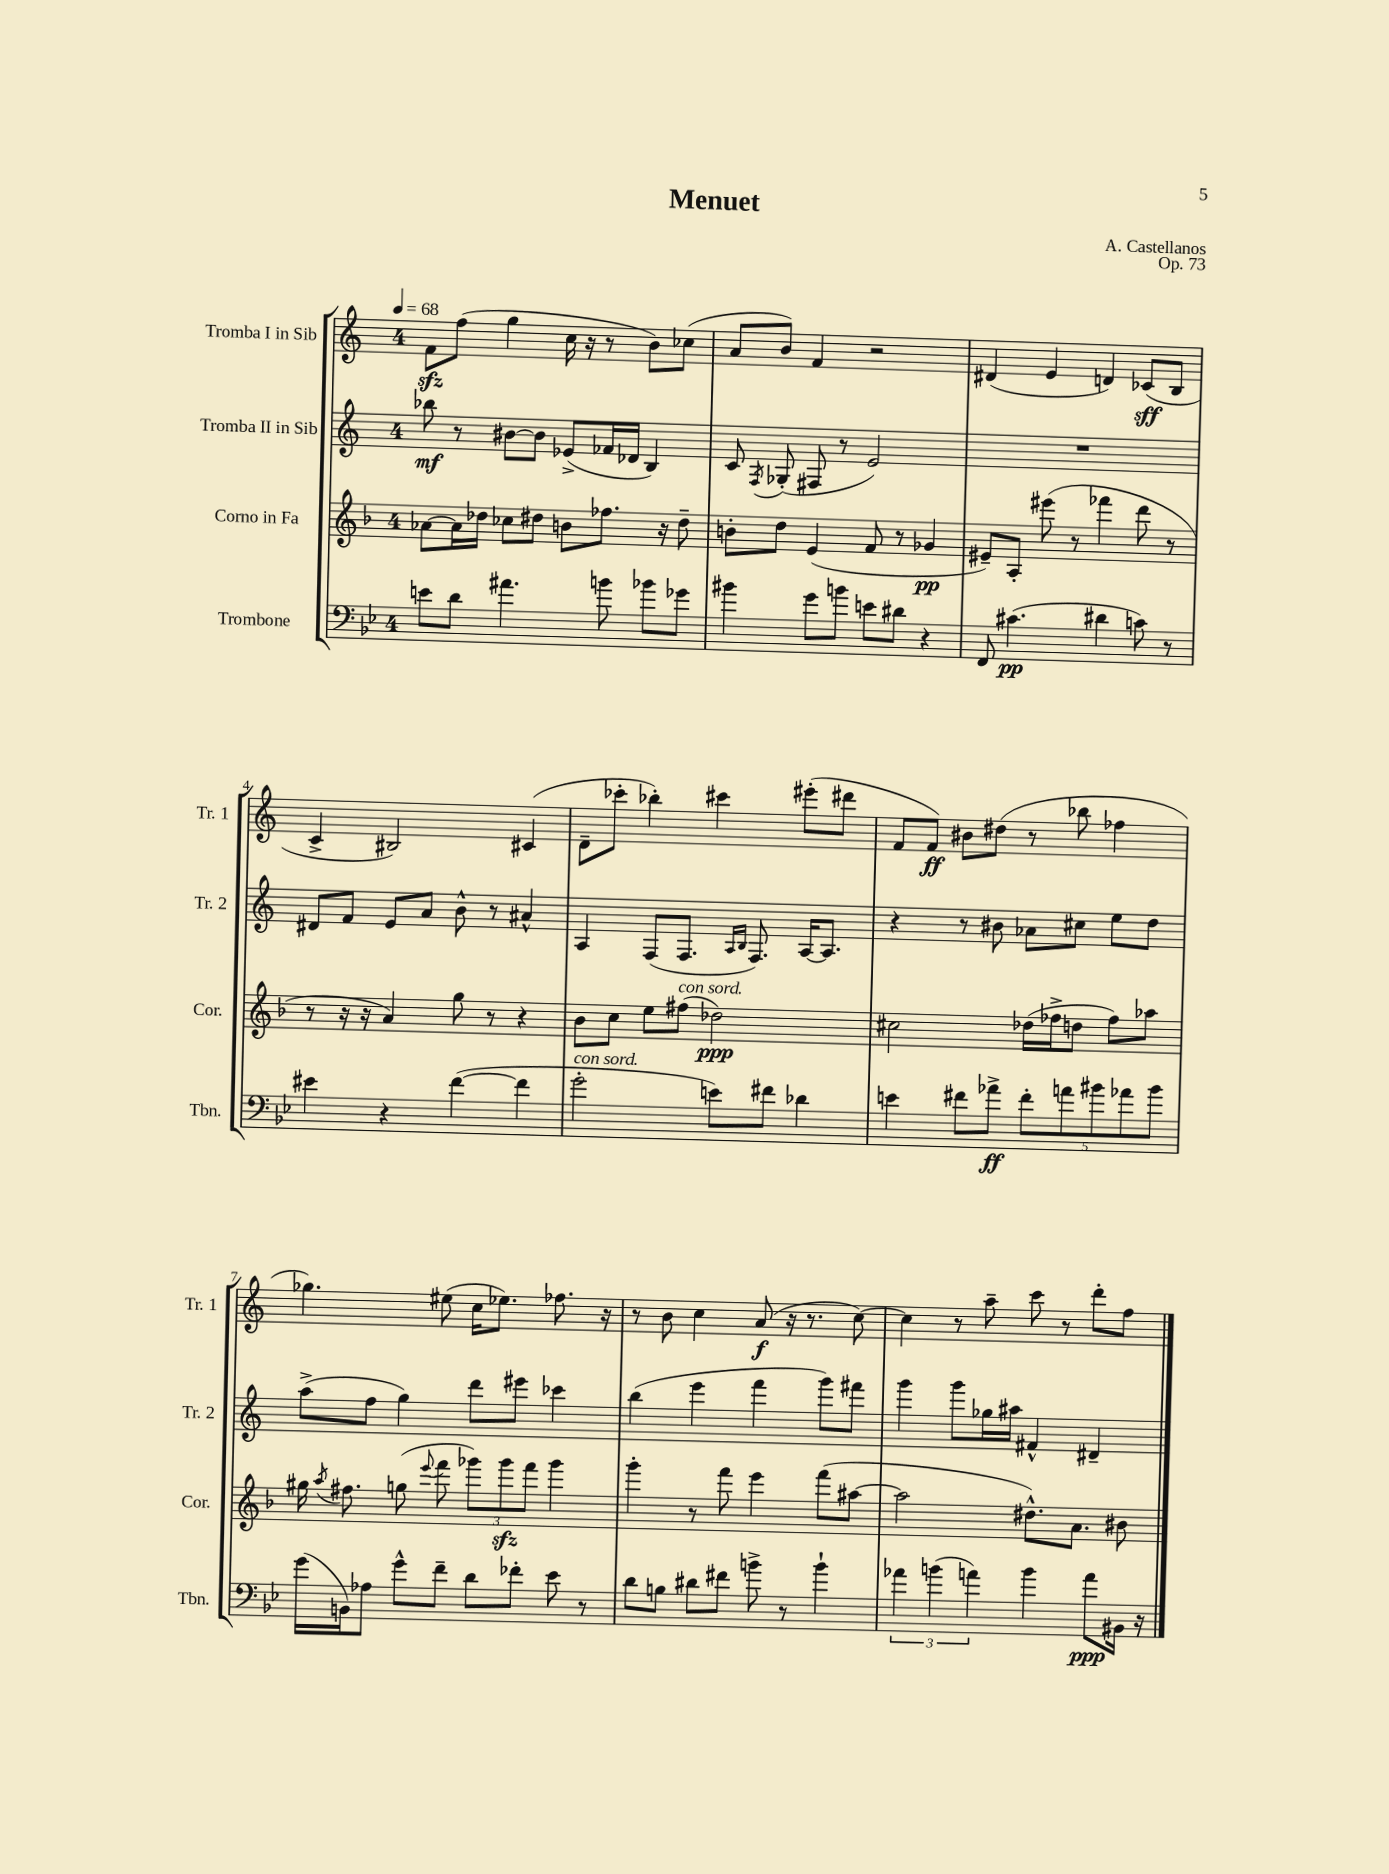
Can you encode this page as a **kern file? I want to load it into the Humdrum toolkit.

**kern	**kern	**kern	**kern
*staff4	*staff3	*staff2	*staff1
*clefF4	*clefG2	*clefG2	*clefG2
*k[b-e-]	*k[b-]	*k[]	*k[]
*M4/4	*M4/4	*M4/4	*M4/4
*MM68	*MM68	*MM68	*MM68
8e	[8a-	8bb-	8f
8d	16a-]	8r	(8ff
.	16dd-	.	.
4.a#	8cc-	[8b#	4gg
.	8dd#	8b#]	.
.	8b	(8e-^	16cc
.	.	.	16r
8b	8.ff-	16f-	8r
.	.	16d-	.
8b-	.	4B)	8b)
.	16r	.	.
8g-	8dd#~	.	(8cc-
=	=	=	=
4b#	8b'	8c	8a
.	.	8qF	.
.	8dd	(8G-'	8b)
8g	(4e	8F#	4f
8b	.	8r	.
8e	8f	2e)	2r
8d#	8r	.	.
4r	4g-	.	.
=	=	=	=
8FF	8e#~)	1r	(4d#
(4.c#	8A'	.	.
.	(8eee#	.	4e
.	8r	.	.
4d#	4fff-	.	4d)
8c)	8ddd	.	(8c-
8r	8r	.	8B
=	=	=	=
4e#	8r	8d#	4c^
.	16r	8f	.
.	16r	.	.
4r	4a)	8e	2B#)
.	.	8a	.
([4f	8gg	8b^^	.
.	8r	8r	.
4f]	4r	4a#^^	(4c#
=	=	=	=
2g'	8b-	4A	8d~
.	8cc	.	8ccc-'
.	8ee	(8F	4bb-')
.	(8ff#	8.F	.
8e)	2dd-)	.	4ccc#
.	.	16qqA	.
.	.	16qqB	.
.	.	8.F)	.
8f#	.	.	.
4d-	.	[16A	(8eee#'
.	.	8.A]	.
.	.	.	8ddd#
=	=	=	=
4e	2cc#	4r	8f
.	.	.	8f)
8f#	.	8r	8b#
8a-^	.	8b#	(8dd#
10f#'	(16dd-	8a-	8r
.	16ff-^	.	.
10a	.	.	.
.	8dd	8cc#	8bb-
10b#	.	.	.
.	8ff-)	8ee	4ff-
10a-	.	.	.
.	8aa-	8dd	.
10b#	.	.	.
=	=	=	=
(16g	16gg#	(8aa^	4.gg-)
.	8qaa	.	.
16BB)	8.ff#	.	.
8A-	.	8ff	.
8g^^	(8gg	4gg)	.
.	8qqeee	.	.
8f~	8fff	.	(8ee#
8d	12ggg-)	8ddd	16cc
.	.	.	8.ee-)
.	12ggg-	.	.
8f-'	.	8eee#	.
.	12fff	.	.
8e-	4ggg-	4ccc-	8.ff-
8r	.	.	.
.	.	.	16r
=	=	=	=
8d	4ggg'	(4bb	8r
8B	.	.	8b
8d#	8r	4eee	4cc
8f#	8fff	.	.
8b^	4eee	4fff	(8a
8r	.	.	16r
.	.	.	8.r
4b`	(8fff	8ggg)	.
.	[8aa#	8fff#	[8cc)
=	=	=	=
6a-	2aa#]	4ggg	4cc]
(6b	.	.	.
.	.	8ggg	8r
6a)	.	.	.
.	.	16gg-	8aa~
.	.	16aa#	.
4b	8.dd#^^)	4f#^^	8ccc
.	.	.	8r
.	8.a	.	.
8a	.	4d#~	8ddd'
16BB#	8b#	.	8ff
16r	.	.	.
==	==	==	==
*-	*-	*-	*-
